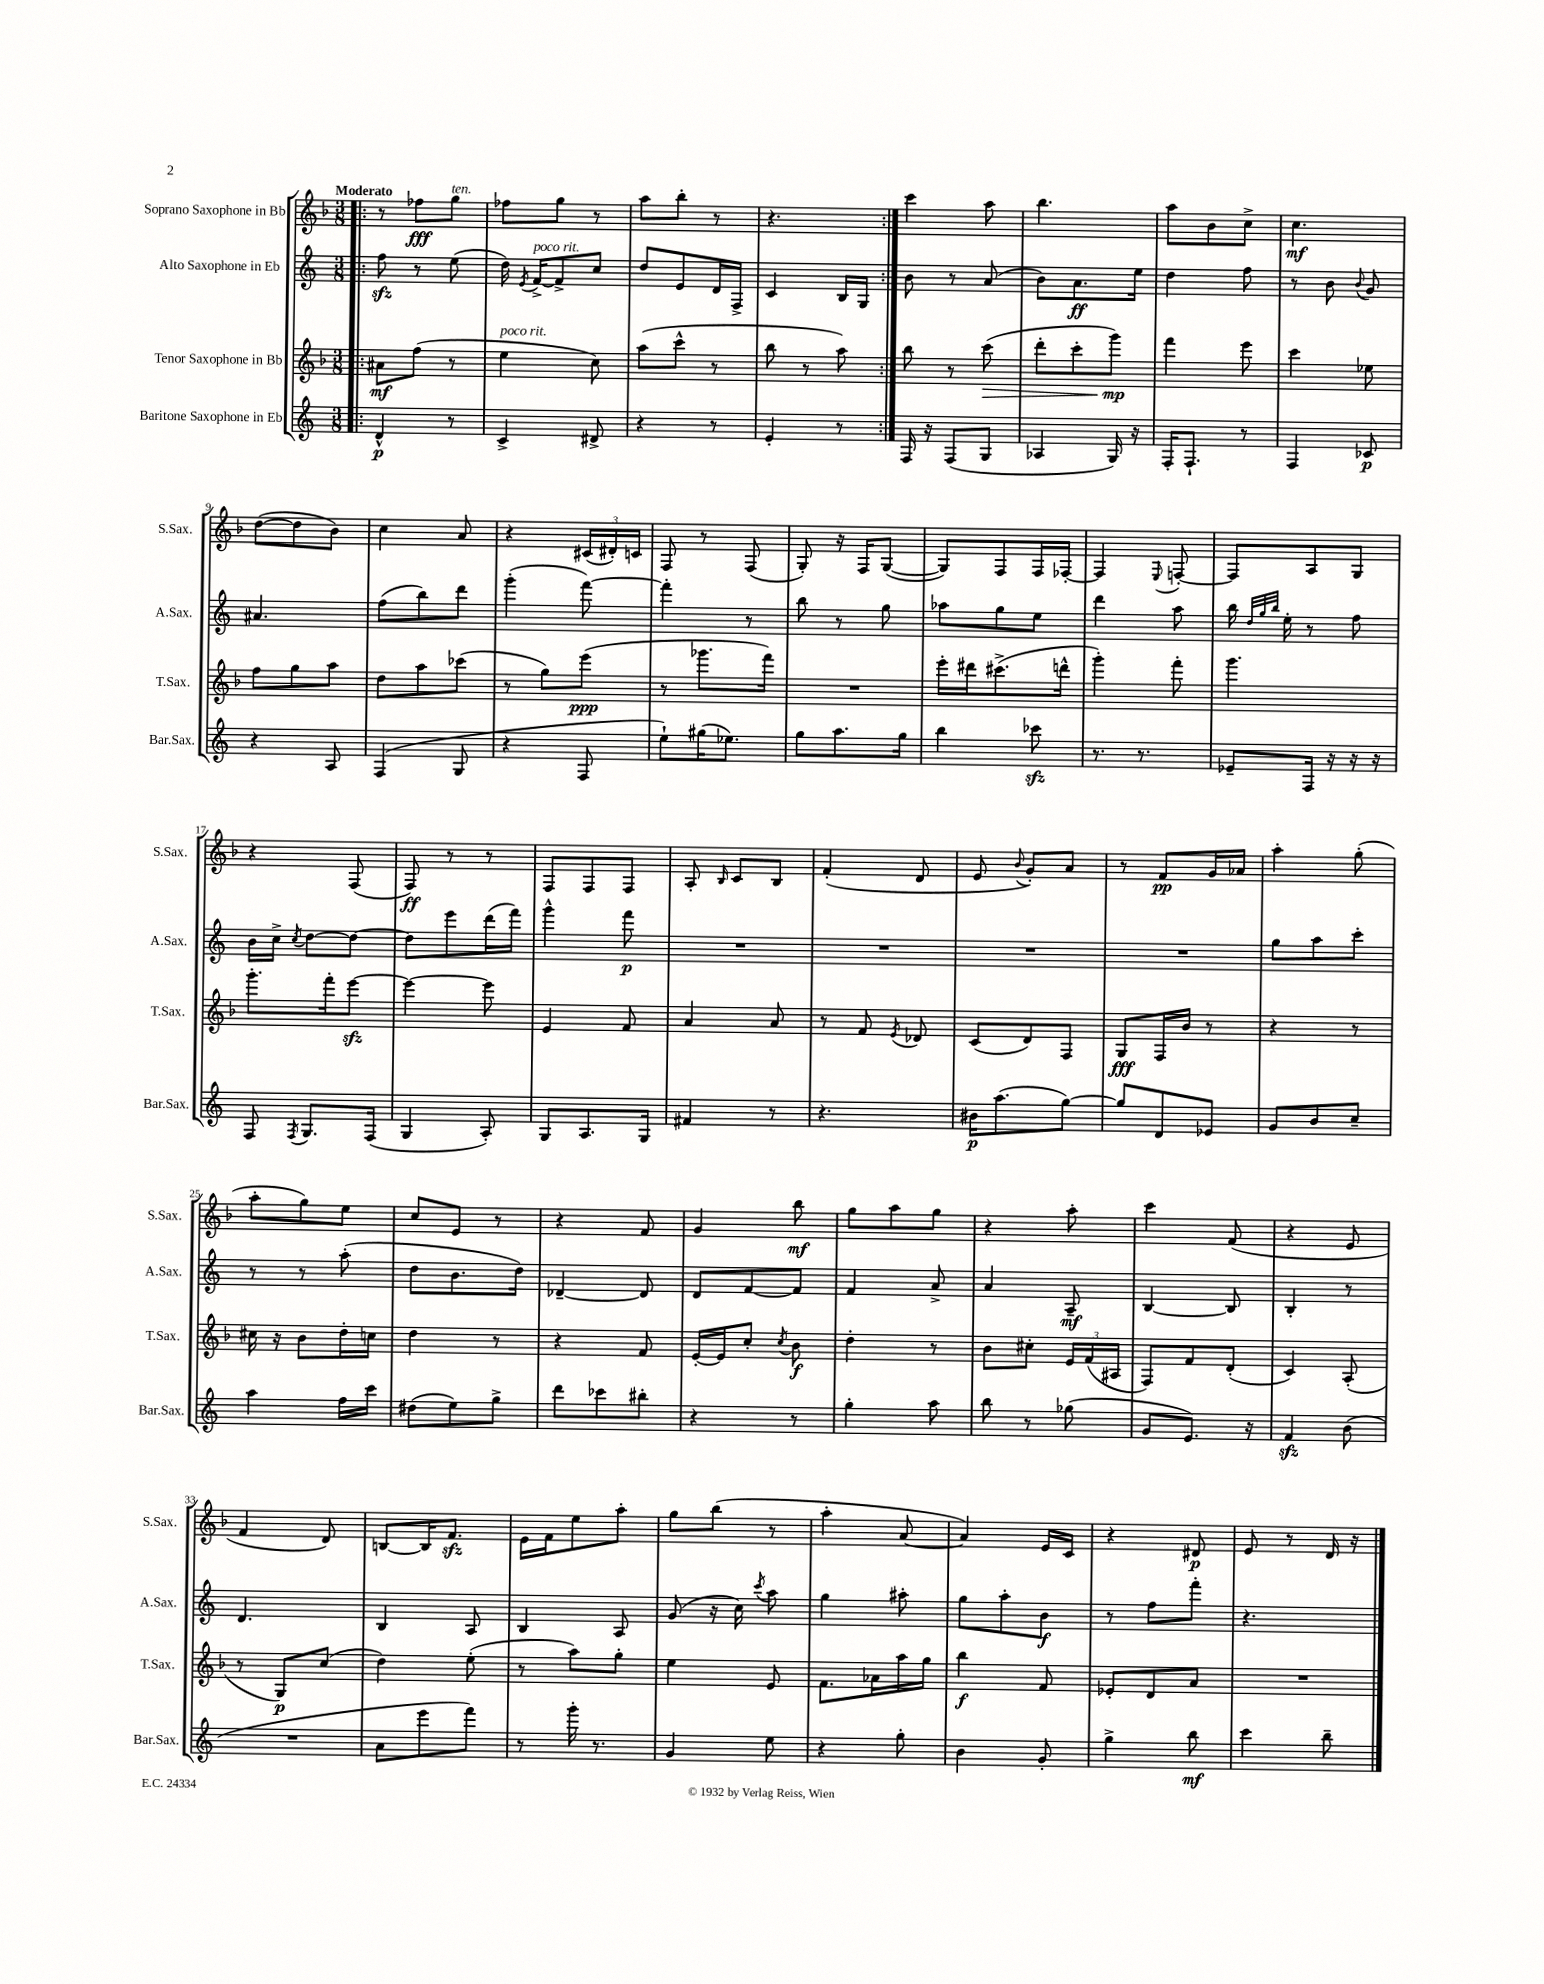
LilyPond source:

<<
\new StaffGroup <<
\new Staff = "s0" \with { instrumentName = "Soprano Saxophone in Bb" shortInstrumentName = "S.Sax." } {
    \clef treble \key f \major \numericTimeSignature \time 3/8 \tempo "Moderato"
    \autoBeamOff \repeat volta 2 { \bar ".|:" r8 fes''8[\fff g''8]^\markup { \italic "ten." } |
    fes''8[ g''8] r8 |
    a''8[ bes''8]-. r8 |
    r4. | }
    c'''4 a''8 |
    bes''4. |
    a''8[ bes'8 c''8]-> |
    c''4.\mf |
    d''8[~( d''8 bes'8]) |
    c''4 a'8 |
    r4 \tuplet 3/2 { cis'16[( dis'16-.) c'16] } |
    f8 r8 f8( |
    g8-.) r16 f16[ g8]~( |
    g8[) f8 f16 fes16]~-. |
    fes4 \appoggiatura { e8 } f8~-. |
    f8[ a8 g8] |
    r4 f8( |
    f8\ff) r8 r8 |
    f8[ f8 f8] |
    a8-. \grace { bes16 } c'8[ bes8] |
    f'4-.( d'8 |
    e'8 \appoggiatura { bes'8 } g'8[-.) a'8] |
    r8 f'8[\pp g'16 aes'16] |
    a''4-. g''8-.( |
    a''8[-. g''8) e''8] |
    c''8[ e'8] r8 |
    r4 f'8 |
    g'4 bes''8\mf |
    g''8[ a''8 g''8] |
    r4 a''8-. |
    c'''4 f'8( |
    r4 e'8 |
    f'4 d'8) |
    b8[~ b16 f'8.]\sfz |
    e'16[ f'16 e''8 a''8]-. |
    g''8[ bes''8]( r8 |
    a''4-. a'8~ |
    a'4) e'16[ c'16] |
    r4 dis'8\p |
    e'8 r8 d'16 r16 \bar "|." |
}
\new Staff = "s1" \with { instrumentName = "Alto Saxophone in Eb" shortInstrumentName = "A.Sax." } {
    \clef treble \key c \major \numericTimeSignature \time 3/8
    \autoBeamOff \repeat volta 2 { \bar ".|:" f''8\sfz r8 e''8( |
    d''16) \acciaccatura { e'8 } f'16[~->^\markup { \italic "poco rit." } f'8-> c''8] |
    d''8[ e'8 d'16 f16]-> |
    c'4 b16[ g16] | }
    b'8 r8 a'8( |
    b'8[) a'8.\ff e''16] |
    d''4 f''8 |
    r8 b'8 \appoggiatura { b'8 } g'8 |
    ais'4. |
    f''8[( b''8) d'''8] |
    g'''4-.( f'''8~) |
    f'''4-. r8 |
    b''8 r8 g''8 |
    aes''8[ g''8 e''8] |
    d'''4 a''8 |
    b''16 \grace { d''32[ g''32 b''32] } e''16-. r8 f''8 |
    b'16[ c''16]-> \acciaccatura { c''8 } d''8[~ d''8]~ |
    d''8[ e'''8 d'''16( f'''16]) |
    g'''4-^ f'''8\p |
    R4. |
    R4. |
    R4. |
    R4. |
    g''8[ a''8 c'''8]-. |
    r8 r8 a''8-.( |
    d''8[ b'8. d''16]) |
    des'4~-- des'8 |
    d'8[ f'8~ f'8] |
    f'4 a'8-> |
    a'4 a8--\mf |
    b4~ b8 |
    b4-. r8 |
    d'4. |
    b4 a8 |
    b4 a8 |
    g'8( r16 c''16) \acciaccatura { c'''8 } a''8 |
    g''4 ais''8-. |
    g''8[ a''8-. b'8]\f |
    r8 f''8[ f'''8]-. |
    r4. \bar "|." |
}
\new Staff = "s2" \with { instrumentName = "Tenor Saxophone in Bb" shortInstrumentName = "T.Sax." } {
    \clef treble \key f \major \numericTimeSignature \time 3/8
    \autoBeamOff \repeat volta 2 { \bar ".|:" ais'8[\mf f''8]( r8 |
    e''4^\markup { \italic "poco rit." } c''8) |
    a''8[( c'''8]-^ r8 |
    bes''8 r8 a''8) | }
    bes''8 r8 c'''8\>( |
    d'''8[-. c'''8-. g'''8]\mp\!) |
    f'''4 e'''8 |
    c'''4 ees''8 |
    f''8[ g''8 a''8] |
    d''8[ a''8 ces'''8]( |
    r8 g''8[) e'''8]\ppp( |
    r8 ges'''8.[ f'''16]) |
    R4. |
    e'''16[-. dis'''16 cis'''8.->( d'''16]-^ |
    g'''4-.) f'''8-. |
    g'''4. |
    g'''8.[-. f'''16-. e'''8]~\sfz |
    e'''4~ e'''8 |
    e'4 f'8 |
    a'4 a'8 |
    r8 f'8 \acciaccatura { e'8 } des'8 |
    c'8[( d'8) f8] |
    g8[\fff f16 bes'16] r8 |
    r4 r8 |
    cis''16 r16 bes'8[ d''16-. c''16] |
    d''4 r8 |
    r4 f'8 |
    e'16[~-. e'16 c''8]-. \acciaccatura { c''8 } bes'8\f |
    d''4-. r8 |
    bes'8[ cis''8]-. \tuplet 3/2 { e'16[ f'16( ais16] } |
    f8[) f'8 d'8]-.( |
    c'4) a8-.( |
    r8 g8[\p) c''8]( |
    d''4) e''8-.( |
    r8 a''8[) g''8]-. |
    e''4 e'8 |
    f'8.[ aes'16 a''16 g''16] |
    bes''4\f f'8 |
    ees'8[-. d'8 a'8] |
    R4. \bar "|." |
}
\new Staff = "s3" \with { instrumentName = "Baritone Saxophone in Eb" shortInstrumentName = "Bar.Sax." } {
    \clef treble \key c \major \numericTimeSignature \time 3/8
    \autoBeamOff \repeat volta 2 { \bar ".|:" d'4-^\p r8 |
    c'4-> dis'8-> |
    r4 r8 |
    e'4-. r8 | }
    f16 r16 f8[( g8] |
    aes4 g16) r16 |
    f16[-. f8.]-! r8 |
    f4 ces'8\p |
    r4 a8 |
    f4( g8 |
    r4 f8 |
    e''8[-!) gis''16( ees''8.]) |
    g''8[ a''8. g''16] |
    b''4 ces'''8\sfz |
    r8. r8. |
    ees'8[-- f16] r16 r16 r16 |
    f8 \acciaccatura { f8 } g8.[ f16]( |
    g4 a8-.) |
    g8[ a8. g16] |
    fis'4 r8 |
    r4. |
    bis'16[\p a''8.( g''8]~) |
    g''8[ d'8 ees'8] |
    g'8[ b'8 c''8]-- |
    a''4 f''16[ c'''16] |
    dis''8[( e''8) g''8]-> |
    d'''8[ ces'''8 bis''8]-. |
    r4 r8 |
    g''4-. a''8 |
    b''8 r8 ges''8( |
    g'8[ e'8.]) r16 |
    f'4\sfz b'8( |
    R4. |
    a'8[ e'''8 f'''8]) |
    r8 g'''16-. r8. |
    g'4 e''8 |
    r4 g''8-. |
    b'4 g'8-. |
    g''4-> b''8\mf |
    c'''4 b''8-- \bar "|." |
}
>>
>>
